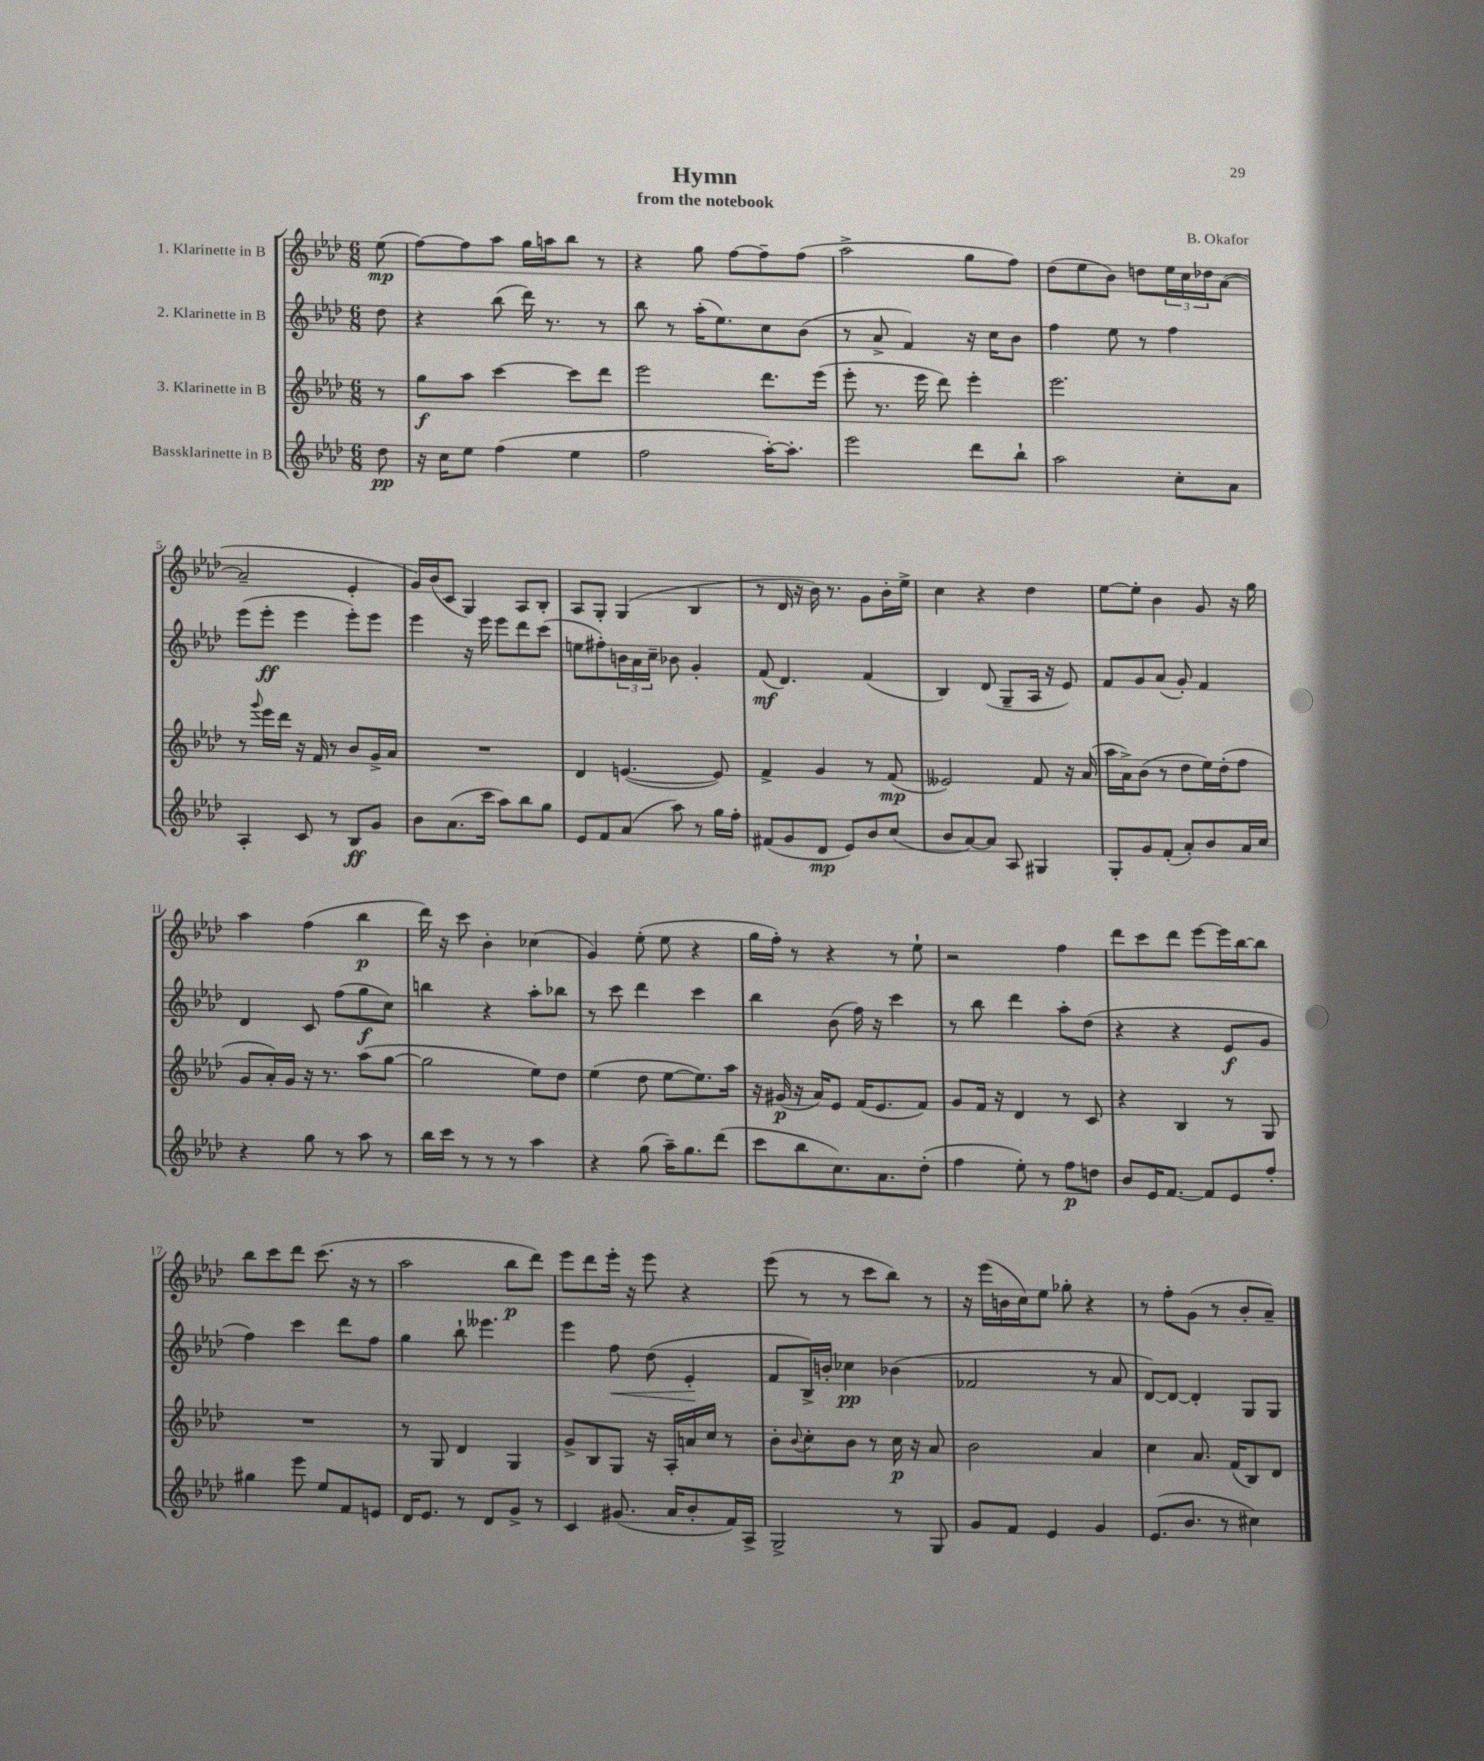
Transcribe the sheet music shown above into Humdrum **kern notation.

**kern	**kern	**kern	**kern
*staff4	*staff3	*staff2	*staff1
*clefG2	*clefG2	*clefG2	*clefG2
*k[b-e-a-d-]	*k[b-e-a-d-]	*k[b-e-a-d-]	*k[b-e-a-d-]
*M6/8	*M6/8	*M6/8	*M6/8
8dd-	8r	8dd-	(8ee-
=	=	=	=
16r	8gg	4r	[8ff)
16cc	.	.	.
8ee-	8aa-	.	8ff]
(4ff	[4ccc	(8bb-	8aa-
.	.	16ddd-)	16gg
.	.	8.r	16aa
4ee-	8ccc]	.	8bb-
.	8ddd-	8r	8r
=	=	=	=
2ff	2eee-	8bb-	4r
.	.	8r	.
.	.	(16aa-'	8gg
.	.	8.ee-)	.
.	.	.	[8ff
[16aa-')	8.ddd-	8cc	8ff~]
8.aa-']	.	.	.
.	.	(8b-	(8ff
.	(16eee-	.	.
=	=	=	=
2eee-	8eee-'	8r	2aa-^
.	8.r	8a-^	.
.	.	4f)	.
.	16eee-	.	.
.	8ddd-)	.	.
8ddd-	4eee-'	16r	8gg
.	.	16cc	.
8bb-`	.	8b-	8ff)
=	=	=	=
2aa-	2.eee-	4ff	(8dd-
.	.	.	8ee-
.	.	8ee-	8b-)
.	.	8r	8dd
8cc'	.	4ff	24ee-
.	.	.	24cc
.	.	.	24dd-
8a-	.	.	([8a-
=	=	=	=
4A-'	8r	(8eee-	2a-~]
.	8qqggg	.	.
.	16eee-	8eee-'	.
.	16ddd-	.	.
8c	16r	4eee-	.
.	16f	.	.
8r	8r	.	.
8B-	8b-	8eee-')	4e-'
8g	16g^	8eee-	.
.	16a-	.	.
=	=	=	=
8b-	2.r	4eee-	16g)
.	.	.	(16b-
(8.a-	.	.	8c
.	.	16r	4G)
16ccc	.	16eee-	.
8aa-)	.	8eee-	.
8bb-	.	8ddd-	8A-
8gg	.	(8ccc	8B-'
=	=	=	=
8e-	4d-	8ee	8A-
8f	.	8ff#')	8G'
(8a-	([4.e	24b	(4G
.	.	24a-	.
.	.	24cc~	.
8aa-)	.	8b-	.
8r	.	4g'	4B-
16gg	8e])	.	.
16ff'	.	.	.
=	=	=	=
(8f#	4f^	(8f	8r
8g	.	4.d-)	16d-
.	.	.	16r
8d-	4g	.	16b-)
.	.	.	8.r
8e-)	.	.	.
8b-	8r	(4f	8g
(8cc	(8f	.	16b-'
.	.	.	16ee-^
=	=	=	=
8b-	2e--)	4B-)	4cc
[8a-)	.	.	.
8a-]	.	(8d-	4r
8A-	.	8G~	.
4G#	8f	16A-	4dd-
.	.	16r	.
.	16r	8e-)	.
.	(16a-	.	.
=	=	=	=
8G'	16aa-	8f	[8ee-
.	16a-^)	.	.
8g	(8b-	8g	8ee-']
(8f'	8r	(8a-	4b-
8a-')	8dd-	8g')	.
8b-	16ee-)	4f	8g
.	(16dd-'	.	.
16a-	8ff	.	16r
16cc	.	.	16gg
=	=	=	=
4r	8g	4d-	4aa-
.	16a-')	.	.
.	16g	.	.
8gg	16r	8c	(4ff
.	8.r	.	.
8r	.	(8ff	.
8aa-	(8aa-	8gg	4bb-
8r	[8gg	8cc)	.
=	=	=	=
16bb-	2gg]	4bb	16ddd-)
16ccc	.	.	16r
8r	.	.	8ccc
8r	.	4r	4b-'
8r	.	.	.
4aa-	8ee-)	8aa-'	(4cc-
.	8dd-	8bb-	.
=	=	=	=
4r	(4ee-	8r	4g)
.	.	8ccc	.
(8gg	8dd-	4ddd-	(8ee-'
16aa-~)	[8ee-	.	8ee-
8.gg	.	.	.
.	8.ee-])	4ccc	4r
(8ddd-	.	.	.
.	16aa-	.	.
=	=	=	=
8ccc	16r	4bb-	16gg
.	(16g#	.	16ff')
8bb-	16r	.	8r
.	16a-)	.	.
8.cc)	8e-	(8b-	4r
.	(16f	16ff)	.
8.a-	8.e-	16r	.
.	.	4ccc	8r
(8dd-'	8f)	.	8ee-`
=	=	=	=
4ff	8g	8r	2r
.	16f	8bb-	.
.	16r	.	.
8ee-')	4d-	4ddd-	.
8r	.	.	.
8ff	8r	8aa-'	4ff
8dd	8c	(8dd-	.
=	=	=	=
8b-	4r	4r	8ddd-
16e-	.	.	8ccc
[8.f	.	.	.
.	4B-	4r	8ddd-
8f]	.	.	[8eee-
8e-	8r	8e-	16eee-]
.	.	.	[16bb-
8ff'	8G	8g	8bb-]
=	=	=	=
4gg#	2.r	4ff)	8bb-
.	.	.	8ccc
8eee-	.	4ccc	8ddd-
8ee-	.	.	(8.ccc
8f	.	8ddd-	.
.	.	.	16r
8e	.	8ff	8r
=	=	=	=
16d-	8r	4gg	2aa-
8.e-	.	.	.
.	8G	.	.
8r	4d-	8bb-`	.
8d-	.	4.eee--	.
8g^	4G	.	8bb-
8r	.	.	8ddd-)
=	=	=	=
4c	8g^	4eee-	8eee-
.	8B-	.	8ddd-
(8.g#	8G	8ff	16eee-'
.	.	.	16r
.	16r	(8dd-	8eee-
16a-	16A-'	.	.
8b-'	16a	4e-'	4r
.	16cc	.	.
16f)	8r	.	.
16A-^	.	.	.
=	=	=	=
2G^	8b-'	8f	(8eee-
.	8qqb-	.	.
.	8cc'	16B-^)	8r
.	.	16b'	.
.	8b-	4cc-	8r
.	8r	.	8ccc
8r	16cc	(4b-	8bb-)
.	16r	.	.
8G	8a-	.	8r
=	=	=	=
8g	2b-	2f-	16r
.	.	.	(16eee-
8f	.	.	16b
.	.	.	16cc)
4e-	.	.	8ee-
.	.	.	8gg-'
4g	4a-	8r	4r
.	.	8a-	.
=	=	=	=
(8.e-	4cc	[8d-)	8r
.	.	8d-_	8ff'
8.b-	.	.	.
.	8.a-	4d-']	(8g
8r	.	.	8r
.	(16f	.	.
4cc#)	8B-)	8G	8b-'
.	8d-	8G	8a-~)
==	==	==	==
*-	*-	*-	*-
